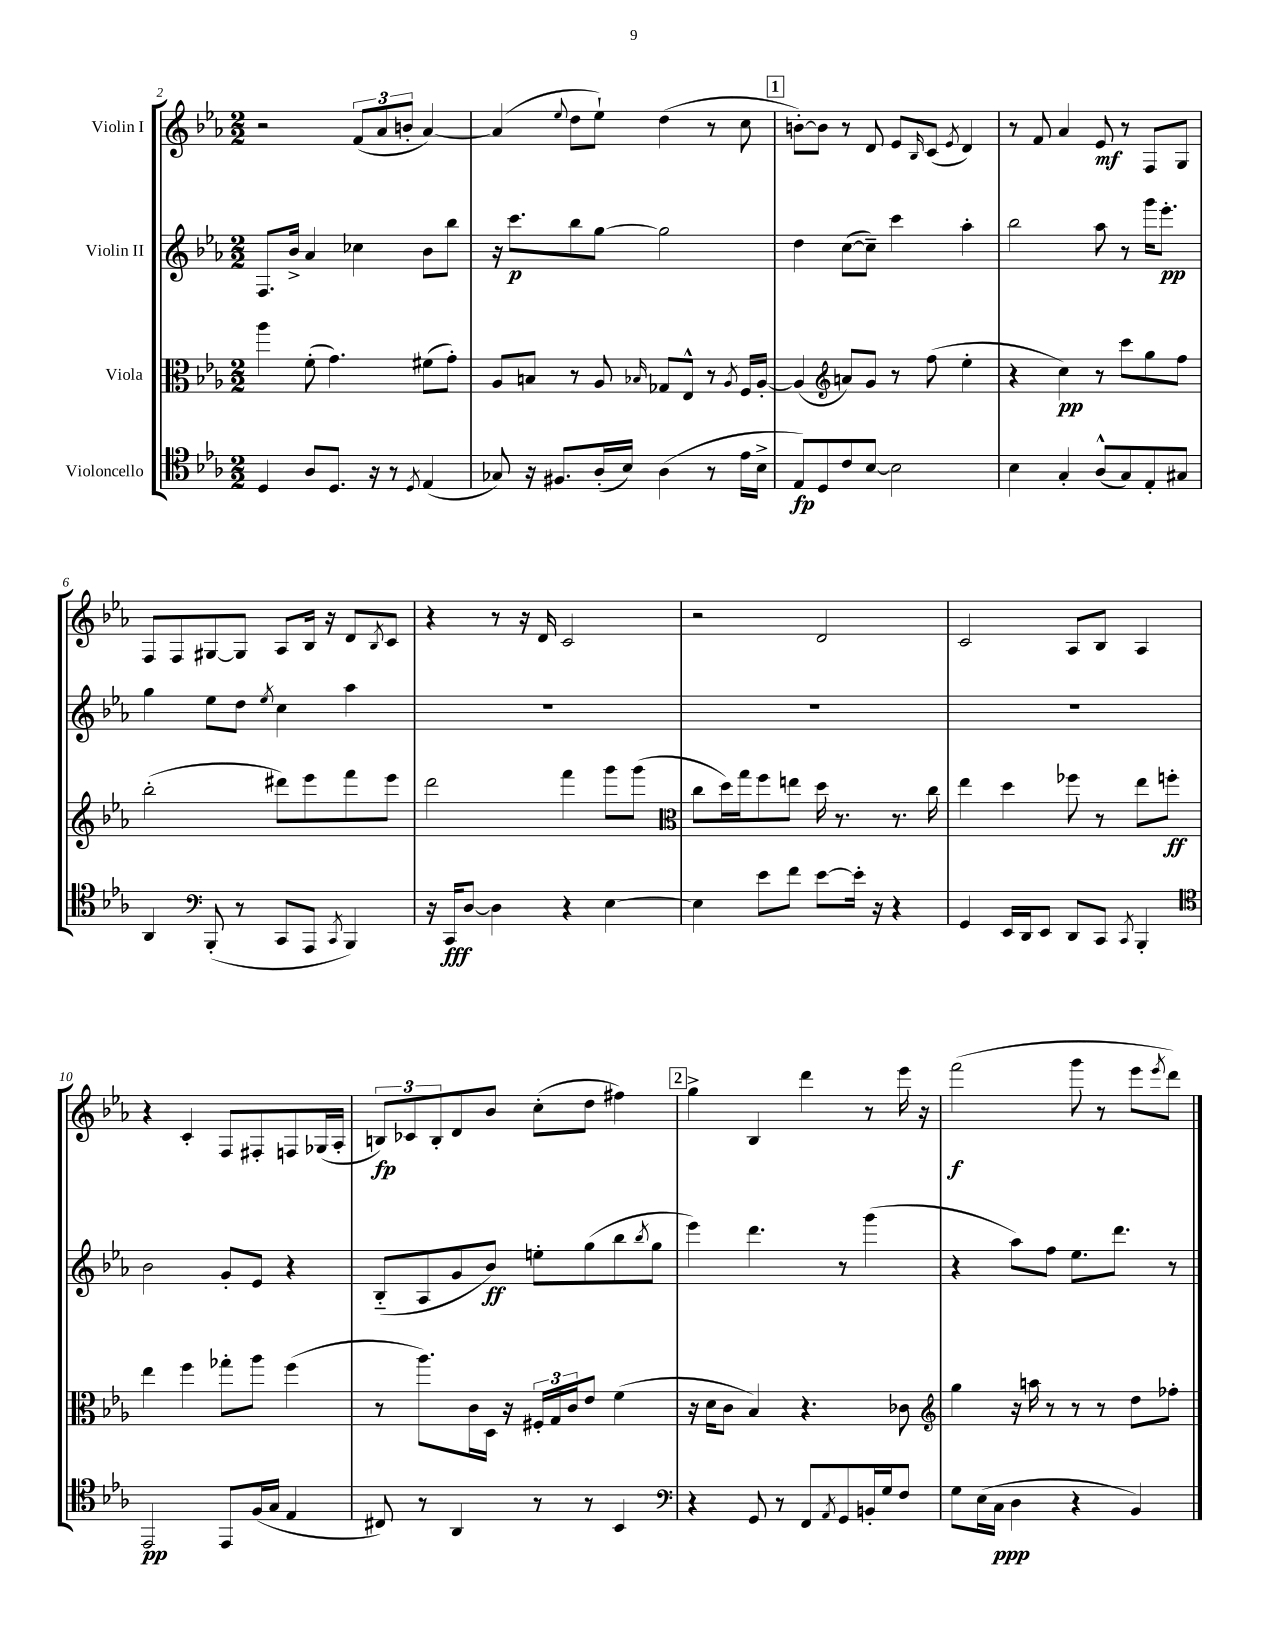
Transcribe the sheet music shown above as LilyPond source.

<<
\new StaffGroup <<
\new Staff = "s0" \with { instrumentName = "Violin I" } {
    \clef treble \key ees \major \numericTimeSignature \time 2/2
    r2 \tuplet 3/2 { f'8( aes'8 b'8-. } aes'4~) |
    aes'4( \appoggiatura { ees''8 } d''8 ees''8-!) d''4( r8 c''8 |
    \mark \markup { \box "1" } b'8~-.) b'8 r8 d'8 ees'8 \grace { bes16 } c'8( \acciaccatura { ees'8 } d'4) |
    r8 f'8 aes'4 ees'8\mf r8 f8 g8 |
    f8 f8 gis8~ gis8 aes8 bes16 r16 d'8 \acciaccatura { bes8 } c'8 |
    r4 r8 r16 d'16 c'2 |
    r2 d'2 |
    c'2 aes8 bes8 aes4 |
    r4 c'4-. f8 fis8-. f8 ges16( aes16-. |
    \tuplet 3/2 { b8\fp) ces'8 b8-. } d'8 bes'8 c''8-.( d''8 fis''4) |
    \mark \markup { \box "2" } g''4-> bes4 d'''4 r8 ees'''16 r16 |
    f'''2\f( g'''8 r8 ees'''8 \acciaccatura { ees'''8 } d'''8) \bar "|." |
}
\new Staff = "s1" \with { instrumentName = "Violin II" } {
    \clef treble \key ees \major \numericTimeSignature \time 2/2
    f8. bes'16-> aes'4 ces''4 bes'8 bes''8 |
    r16 c'''8.\p bes''8 g''8~ g''2 |
    \mark \markup { \box "1" } d''4 c''8~( c''8--) c'''4 aes''4-. |
    bes''2 aes''8 r8 g'''16 ees'''8.-.\pp |
    g''4 ees''8 d''8 \acciaccatura { ees''8 } c''4 aes''4 |
    R1 |
    R1 |
    R1 |
    bes'2 g'8-. ees'8 r4 |
    bes8-_( aes8 g'8 bes'8\ff) e''8-. g''8( bes''8 \acciaccatura { bes''8 } g''8 |
    \mark \markup { \box "2" } ees'''4) d'''4. r8 g'''4( |
    r4 aes''8) f''8 ees''8. d'''8. r8 \bar "|." |
}
\new Staff = "s2" \with { instrumentName = "Viola" } {
    \clef alto \key ees \major \numericTimeSignature \time 2/2
    aes''4 f'8-.( g'4.) fis'8( g'8-.) |
    aes8 b8 r8 aes8 \grace { bes16 } ges8 ees8-^ r8 \acciaccatura { aes8 } f16 aes16~-. |
    \mark \markup { \box "1" } aes4( \clef treble a'8) g'8 r8 f''8( ees''4-. |
    r4 c''4\pp) r8 c'''8 g''8 f''8 |
    bes''2-.( dis'''8) ees'''8 f'''8 ees'''8 |
    d'''2 f'''4 g'''8 g'''8( |
    \clef alto c''8 d''16) g''16 f''8 e''8 d''16 r8. r8. c''16 |
    ees''4 d''4 fes''8 r8 ees''8 f''8-.\ff |
    ees''4 f''4 ges''8-. aes''8 f''4( |
    r8 aes''8.) c'16 d16 r16 \tuplet 3/2 { fis16-. g16 c'16 } ees'8 f'4( |
    \mark \markup { \box "2" } r16 d'16 c'8 bes4) r4. ces'8 |
    \clef treble g''4 r16 a''16 r8 r8 r8 d''8 fes''8-. \bar "|." |
}
\new Staff = "s3" \with { instrumentName = "Violoncello" } {
    \clef tenor \key ees \major \numericTimeSignature \time 2/2
    d4 aes8 d8. r16 r8 \acciaccatura { d8 } ees4( |
    ges8) r16 fis8. aes16-.( bes16) aes4( r8 ees'16 bes16-> |
    \mark \markup { \box "1" } ees8\fp) d8 c'8 bes8~ bes2 |
    bes4 g4-. aes8-^( g8) ees8-. gis8 |
    aes,4 \clef bass bes,,8-.( r8 c,8 aes,,8 \acciaccatura { c,8 } bes,,4) |
    r16 c,16\fff d8~ d4 r4 ees4~ |
    ees4 ees'8 f'8 ees'8~ ees'16-. r16 r4 |
    g,4 ees,16 d,16 ees,8 d,8 c,8 \acciaccatura { c,8 } bes,,4-. |
    \clef tenor ees,2\pp ees,8 f16( g16 ees4 |
    cis8) r8 aes,4 r8 r8 bes,4 |
    \mark \markup { \box "2" } \clef bass r4 g,8 r8 f,8 \acciaccatura { aes,8 } g,8 b,16-. g16 f8 |
    g8 ees16( c16\ppp d4 r4 bes,4) \bar "|." |
}
>>
>>
\layout { \context { \Score currentBarNumber = #2 } }
